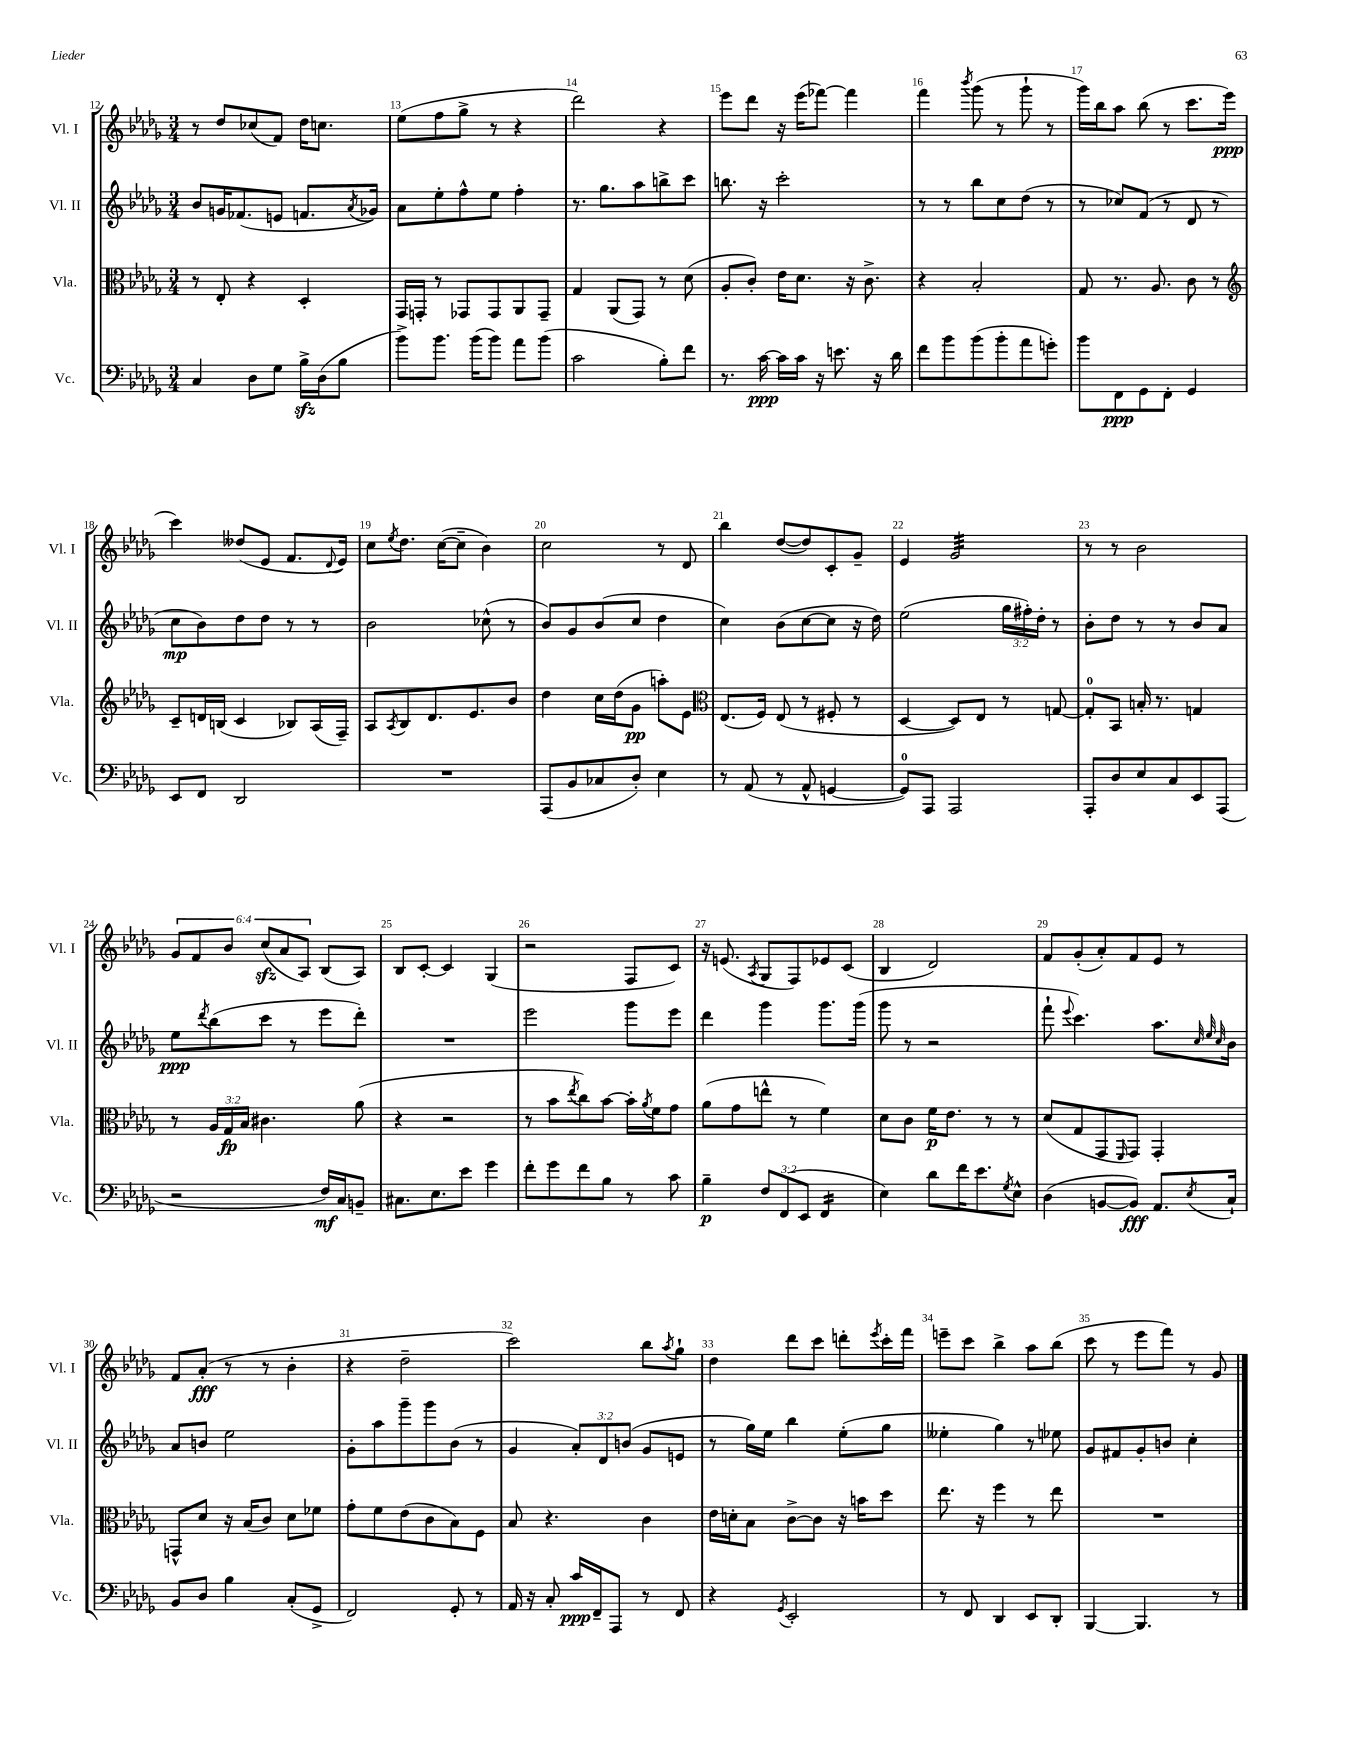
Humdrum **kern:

**kern	**kern	**kern	**kern
*staff4	*staff3	*staff2	*staff1
*clefF4	*clefC3	*clefG2	*clefG2
*k[b-e-a-d-g-]	*k[b-e-a-d-g-]	*k[b-e-a-d-g-]	*k[b-e-a-d-g-]
*M3/4	*M3/4	*M3/4	*M3/4
4C	8r	8b-	8r
.	8E-'	16g	8dd-
.	.	(8.f-	.
8D-	4r	.	(8cc-
8G-	.	8e	8f)
16B-^	4D-'	8.f	16dd-
(16D-	.	.	8.cc
8B-	.	.	.
.	.	8qa-	.
.	.	16g-)	.
=	=	=	=
8b-^)	16GG-	8a-	(8ee-
.	16GG'	.	.
8.b-	8r	8ee-'	8ff
.	8GG-	8ff^^	8gg-^
(16b-	.	.	.
8b-)	8GG-	8ee-	8r
8a-	8AA-	4ff'	4r
(8b-	8GG-~	.	.
=	=	=	=
2c	4G-	8.r	2ddd-)
.	.	8.gg-	.
.	(8AA-	.	.
.	8GG-)	8aa-	.
8B-')	8r	8bb^	4r
8f	(8d-	8ccc	.
=	=	=	=
8.r	8A-'	8.bb	8eee-
.	8c')	.	8ddd-
[16c	.	16r	.
16c]	16e-	2ccc'	16r
16c	8.d-	.	(16eee-
16r	.	.	[8fff-)
8.e	.	.	.
.	16r	.	4fff-]
.	8.c^	.	.
16r	.	.	.
16d-	.	.	.
=	=	=	=
8f	4r	8r	4fff
8b-	.	8r	.
.	.	.	8qbbb-
(8b-	2B-'	8bb-	(8ggg-
8b-'	.	8cc	8r
8a-	.	(8dd-	8ggg-`
8g')	.	8r	8r
=	=	=	=
8b-	8G-	8r	16ggg-)
.	.	.	16bb-
8FF	8.r	8cc-)	8aa-
8GG-	.	(8f	(8bb-
.	8.A-	.	.
8FF'	.	8r	8r
4GG-	8c	8d-	8.ccc
.	8r	8r	.
.	.	.	16eee-
=	=	=	=
*	*clefG2	*	*
8EE-	8c~	8cc	4ccc)
8FF	16d	8b-)	.
.	(16B	.	.
2DD-	4c	8dd-	(8dd--
.	.	8dd-	8e-
.	8B-)	8r	8.f
.	(16A-	8r	.
.	.	.	8qqd-
.	16F~)	.	16e-)
=	=	=	=
2.r	8A-	2b-	8cc
.	8qA-	.	8qee-
.	8B-	.	8.dd-
.	8.d-	.	.
.	.	.	([16cc
.	.	.	8cc~]
.	8.e-	.	.
.	.	(8cc-^^	4b-)
.	8b-	8r	.
=	=	=	=
(8AAA-	4dd-	8b-)	2cc
8BB-	.	8g-	.
8C-	16cc	(8b-	.
.	(16dd-	.	.
8D-')	8g-	8cc	.
4E-	8aa')	4dd-	8r
.	8e-	.	8d-
=	=	=	=
*	*clefC3	*	*
8r	(8.E-	4cc)	4bb-
(8AA-	.	.	.
.	16F)	.	.
8r	(8E-	(8b-	([8dd-
8AA-^^	8r	[8cc	8dd-])
[4GG	8F#'	8cc]	8c'
.	8r	16r	8g-~
.	.	16dd-)	.
=	=	=	=
8GG])	[4D-	(2ee-	4e-
8AAA-	.	.	.
2AAA-	8D-])	.	2g-
.	8E-	.	.
.	8r	24gg-	.
.	.	24ff#')	.
.	.	24dd-'	.
.	[8G	8r	.
=	=	=	=
8AAA-'	8G']	8b-'	8r
8D-	8BB-	8dd-	8r
8E-	16B'	8r	2b-
.	8.r	.	.
8C	.	8r	.
8EE-	4G	8b-	.
(8AAA-	.	8a-	.
=	=	=	=
2r	8r	8ee-	12g-
.	.	.	12f
.	.	8qddd-	.
.	24A-	(8bb-	.
.	24G-	.	12b-
.	24B-	.	.
.	4.c#	8ccc	(12cc
.	.	.	12a-
.	.	8r	.
.	.	.	12A-)
16F)	.	8eee-	(8B-
16C	.	.	.
8BB~	(8a-	8ddd-')	8A-)
=	=	=	=
8.C#	4r	2.r	8B-
.	.	.	[8c'
8.E-	.	.	.
.	2r	.	4c]
8e-	.	.	.
4g-	.	.	(4G-
=	=	=	=
8f'	8r	2eee-	2r
8g-	8b-	.	.
.	8qee-	.	.
8f	8cc)	.	.
8B-	[8b-	.	.
8r	16b-']	8ggg-	8F
.	8qa-	.	.
.	16f	.	.
8c	8g-	8eee-	8c)
=	=	=	=
4B-~	(8a-	4ddd-	16r
.	.	.	(8.e
.	8g-	.	.
.	.	.	8qA-
12F	8ee^^	4ggg-	8G-
(12FF	.	.	.
.	8r	.	8F)
12EE-	.	.	.
4FF	4f)	8.ggg-	8e-
.	.	.	(8c
.	.	(16ggg-	.
=	=	=	=
4E-)	8d-	8ggg-	4B-
.	8c	8r	.
8d-	16f	2r	2d-)
.	8.e-	.	.
16f	.	.	.
8.e-	.	.	.
.	8r	.	.
8qG-	.	.	.
8E-^^	8r	.	.
=	=	=	=
(4D-	(8d-	8fff`	8f
.	.	8qqeee-	.
.	8G-	4.ccc)	(8g-'
[8BB	8GG-	.	8a-')
.	16qqFF	.	.
8BB])	8GG-)	.	8f
8.AA-	4GG-'	8.aa-	8e-
.	.	.	8r
.	.	32qqcc	.
.	.	32qqee-	.
8qE-	.	32qqcc	.
16C`	.	16b-	.
=	=	=	=
8BB-	8GG^^	8a-	8f
8D-	8d-	8b	(8a-'
4B-	16r	2ee-	8r
.	(16B-	.	.
.	8c)	.	8r
(8C'	8d-	.	4b-'
8GG-^	8f-	.	.
=	=	=	=
2FF)	8g-'	8g-'	4r
.	8f	8aa-	.
.	(8e-	8ggg-~	2dd-~
.	8c	8ggg-	.
8GG-'	8B-)	(8b-	.
8r	8F	8r	.
=	=	=	=
16AA-	8B-	4g-	2ccc)
16r	.	.	.
8C'	4.r	.	.
16c	.	12a-')	.
16FF~	.	.	.
.	.	12d-	.
8AAA-	.	.	.
.	.	(12b	.
8r	4c	8g-	8bb-
.	.	.	8qaa-
8FF	.	8e	8gg-`
=	=	=	=
4r	16e-	8r	4dd-
.	16d'	.	.
.	8B-	16gg-)	.
.	.	16ee-	.
8qGG-	.	.	.
2EE-'	[8c^	4bb-	8ddd-
.	8c]	.	8ccc
.	16r	(8ee-'	8ddd'
.	16b	.	.
.	.	.	8qeee-
.	8dd-	8gg-	16ccc'
.	.	.	16fff
=	=	=	=
8r	8.ee-	4ee--'	8eee~
8FF	.	.	8ccc
.	16r	.	.
4DD-	4ff	4gg-)	4bb-^
8EE-	8r	8r	8aa-
8DD-'	8ee-	8ee-	(8bb-
=	=	=	=
[4BBB-	2.r	8g-	8ccc
.	.	8f#	8r
4.BBB-]	.	8g-'	8eee-
.	.	8b	8fff)
.	.	4cc'	8r
8r	.	.	8g-
==	==	==	==
*-	*-	*-	*-
